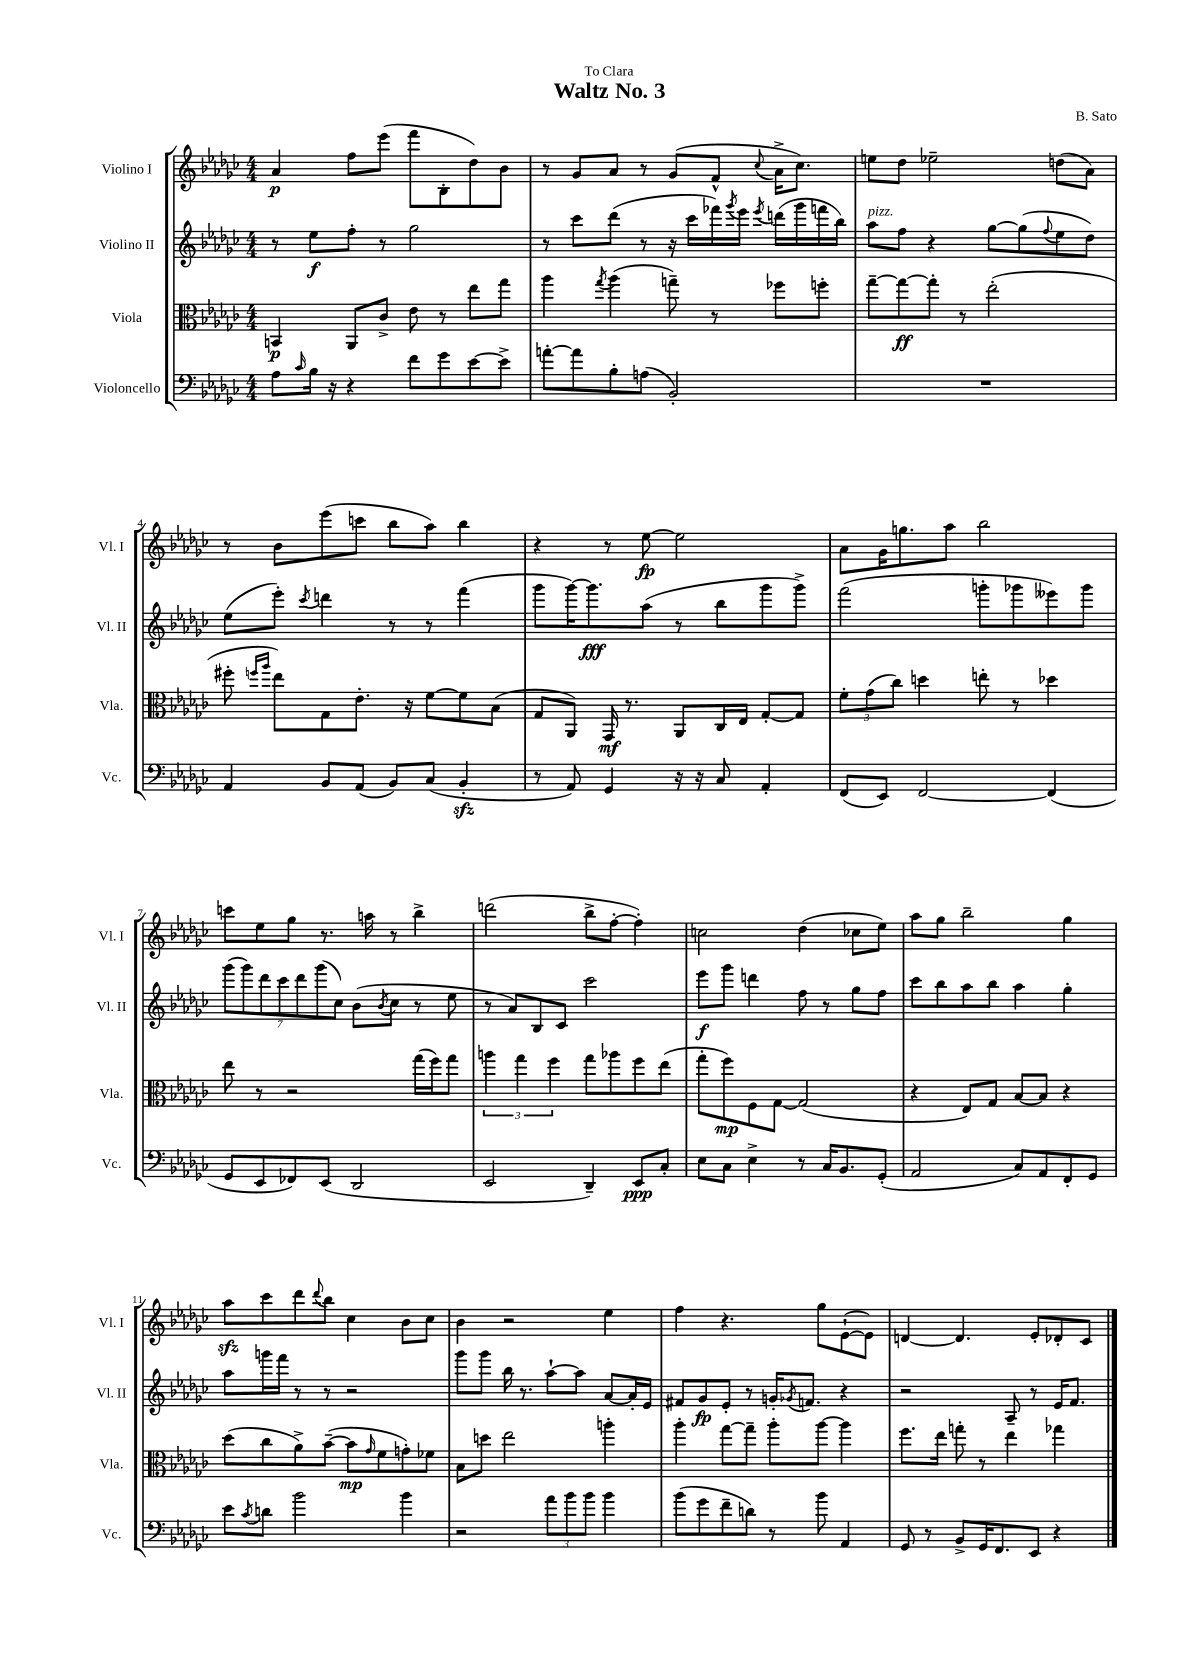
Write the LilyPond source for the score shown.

\header { title = "Waltz No. 3" composer = "B. Sato" dedication = "To Clara" }
<<
\new StaffGroup <<
\new Staff = "s0" \with { instrumentName = "Violino I" shortInstrumentName = "Vl. I" } {
    \clef treble \key ges \major \numericTimeSignature \time 4/4
    aes'4\p f''8 ees'''8( f'''8 bes8-. des''8) bes'8 |
    r8 ges'8 aes'8 r8 ges'8( f'8-^ \appoggiatura { ces''8 } aes'16-> ces''8.) |
    e''8 des''8 ees''2-- d''8( aes'8) |
    r8 bes'8 ees'''8( c'''8 bes''8 aes''8) bes''4 |
    r4 r8 ees''8~\fp ees''2 |
    aes'8 ges'16 g''8. aes''8 bes''2 |
    c'''8 ees''8 ges''8 r8. a''16 r8 bes''4-> |
    d'''2( bes''8-> f''8~-. f''4-.) |
    c''2 des''4( ces''8 ees''8) |
    aes''8 ges''8 bes''2-- ges''4 |
    aes''8\sfz ces'''8 des'''8 \appoggiatura { des'''8 } bes''8 ces''4 bes'8 ces''8 |
    bes'4 r2 ees''4 |
    f''4 r4. ges''8 ees'8~-!( ees'8) |
    d'4~ d'4. ees'8-. des'8-. ces'8 \bar "|." |
}
\new Staff = "s1" \with { instrumentName = "Violino II" shortInstrumentName = "Vl. II" } {
    \clef treble \key ges \major \numericTimeSignature \time 4/4
    r8 ees''8\f f''8-. r8 ges''2 |
    r8 ces'''8 des'''8( r8 r16 ces'''16 fes'''16) \acciaccatura { ges'''8 } ees'''16 \acciaccatura { ees'''8 } d'''16( ges'''16 f'''16 bes''16) |
    aes''8^\markup { \italic "pizz." } f''8 r4 ges''8~ ges''8( \appoggiatura { f''8 } ees''8 des''8) |
    ees''8( ees'''8-.) \acciaccatura { ces'''8 } d'''4 r8 r8 f'''4( |
    ges'''8 ges'''16~) ges'''8.\fff aes''8( r8 bes''8 ges'''8 ges'''8->) |
    f'''2( g'''8-. ges'''8 eeses'''8) ges'''8 |
    \tuplet 7/4 { ges'''8( ges'''8) des'''8 ces'''8 des'''8 ges'''8( ces''8) } bes'8( \acciaccatura { bes'8 } ces''8 r8 ees''8 |
    r8 aes'8) bes8 ces'8 ces'''2 |
    ees'''8\f ges'''8 d'''4 f''8 r8 ges''8 f''8 |
    ces'''8 bes''8 aes''8 bes''8 aes''4 ges''4-. |
    aes''8 g'''16 f'''16 r8 r8 r2 |
    ges'''8 ges'''8 bes''16 r8. aes''8~-! aes''8 aes'8~ aes'16-. ees'16 |
    fis'8 ges'8\fp ees'8-. r8 g'16-. \acciaccatura { ges'8 } f'8. r4 |
    r2 aes8-- r8 ees'16 f'8. \bar "|." |
}
\new Staff = "s2" \with { instrumentName = "Viola" shortInstrumentName = "Vla." } {
    \clef alto \key ges \major \numericTimeSignature \time 4/4
    b,4\p aes,8 ces'8-> ees'8 r8 ees''8 ges''8 |
    aes''4 \acciaccatura { ges''8 } aes''4( g''8--) r8 fes''8 f''8-. |
    ges''8~-- ges''8~\ff ges''8-. r8 ees''2-.( |
    fis''8-. \grace { f''16 aes''16 } ees''8) ges8 ees'8.-. r16 f'8~ f'8 bes8( |
    ges8 aes,8) ges,16\mf r8. aes,8 ces16 ees16 ges8~-. ges8 |
    \tuplet 3/2 { f'8-. ges'8( ces''8) } d''4 e''8-. r8 des''4 |
    ees''8 r8 r2 ges''16( f''16) ges''8 |
    \tuplet 3/2 { a''4 ges''4 f''4 } ges''8 aes''8 f''8 ees''8( |
    ges''8-. f''8\mp) f8 ges8~ ges2( |
    r4 ees8) ges8 bes8~ bes8 r4 |
    des''8( ces''8 aes'8->) bes'8~--( bes'8\mp \grace { ges'16 } f'8 g'8-.) fes'8 |
    bes8 d''8 ees''2 a''4-. |
    aes''4-. ges''8~ ges''8-- aes''8-. aes''8~ aes''4 |
    f''8. ees''16 g''8-. r8 ees''4 ges''4 \bar "|." |
}
\new Staff = "s3" \with { instrumentName = "Violoncello" shortInstrumentName = "Vc." } {
    \clef bass \key ges \major \numericTimeSignature \time 4/4
    aes8 \grace { ces'16 } bes16 r16 r4 f'8 ges'8 ees'8~ ees'8-> |
    a'8~-. a'8 bes8-. a8( bes,2-.) |
    R1 |
    aes,4 bes,8 aes,8( bes,8) ces8( bes,4-.\sfz |
    r8 aes,8) ges,4 r16 r16 ces8 aes,4-. |
    f,8( ees,8) f,2~ f,4( |
    ges,8 ees,8 fes,8) ees,8( des,2 |
    ees,2 des,4--) ees,8\ppp ces8-. |
    ees8 ces8 ees4-> r8 ces16 bes,8. ges,8-.( |
    aes,2 ces8) aes,8 f,8-. ges,8 |
    ees'8 \acciaccatura { ces'8 } d'8 bes'2 bes'4 |
    r2 \tuplet 3/2 { aes'8 bes'8 bes'8 } bes'4 |
    bes'8( ges'8 f'8-- d'8) r8 bes'8 aes,4 |
    ges,8 r8 bes,8-> ges,16 f,8. ees,8 r4 \bar "|." |
}
>>
>>
